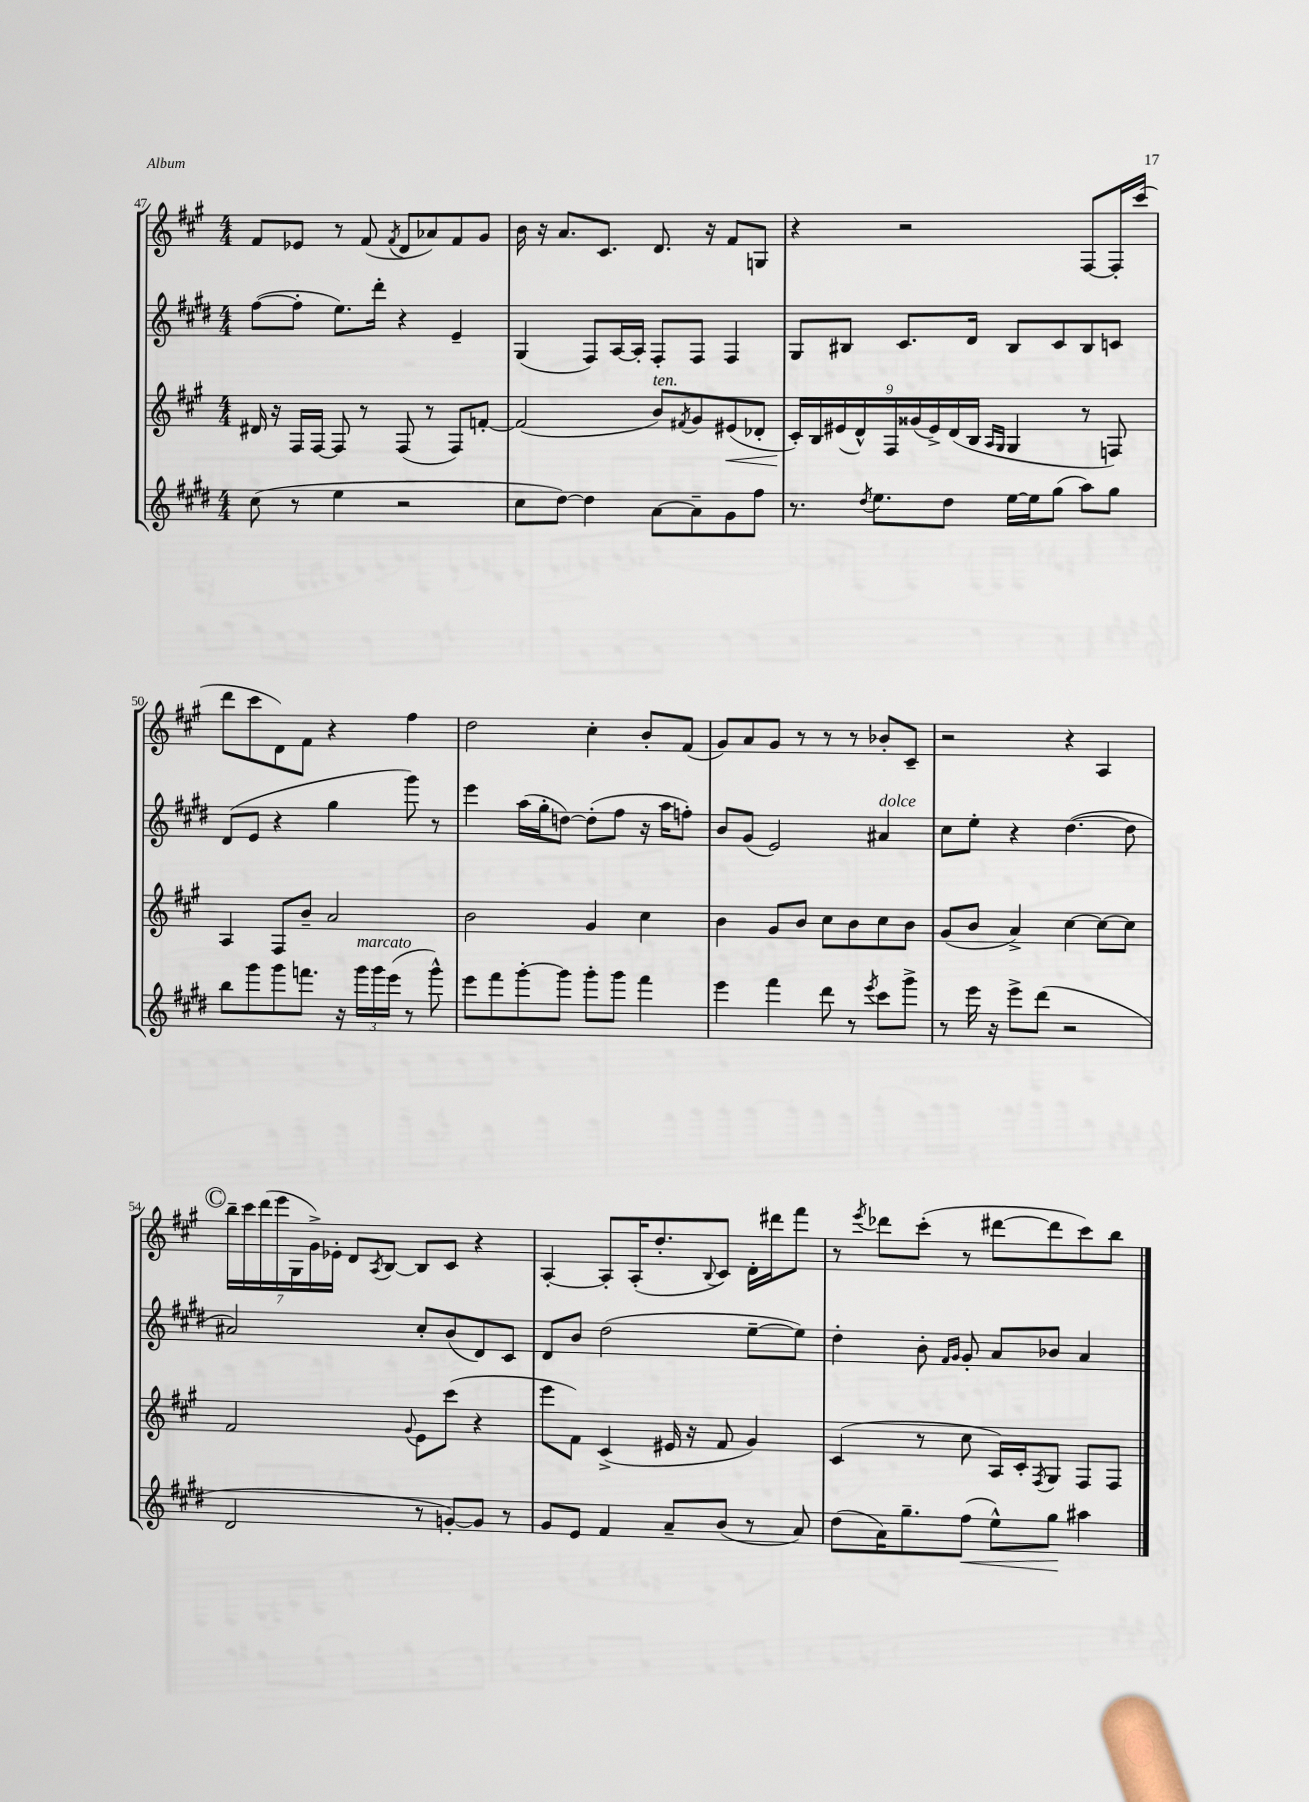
<<
\new StaffGroup <<
\new Staff = "s0" {
    \clef treble \key a \major \numericTimeSignature \time 4/4
    fis'8 ees'8 r8 fis'8( \acciaccatura { fis'8 } d'8 aes'8) fis'8 gis'8 |
    b'16 r16 a'8. cis'8. d'8. r16 fis'8 g8 |
    r4 r2 fis8~ fis16-. cis'''16( |
    d'''8 cis'''8 d'8) fis'8 r4 fis''4 |
    d''2 cis''4-. b'8-. fis'8( |
    gis'8) a'8 gis'8 r8 r8 r8 bes'8-. cis'8-- |
    r2 r4 a4 |
    \mark \markup { \circle "C" } \tuplet 7/4 { b''16-- cis'''16 d'''16( e'''16 gis16 gis'16->) ees'16-. } d'8 \acciaccatura { a8 } b8~ b8 cis'8 r4 |
    a4~-. a8-. a16-.( d''8.-. \appoggiatura { b8 } cis'8) d'16-. dis'''16 fis'''8 |
    r8 \acciaccatura { e'''8 } des'''8 cis'''8-.( r8 dis'''8~ dis'''8 cis'''8) b''8 \bar "|." |
}
\new Staff = "s1" {
    \clef treble \key e \major \numericTimeSignature \time 4/4
    fis''8~( fis''8-. e''8.) dis'''16-. r4 e'4-- |
    gis4( fis8) a16~ a16-. fis8-. fis8 fis4 |
    gis8 bis8 cis'8. dis'16 bis8 cis'8 bis8 c'8 |
    dis'8( e'8 r4 gis''4 gis'''8) r8 |
    e'''4 a''16( gis''16-. d''8~) d''8-.( fis''8 r16 a''16 f''8-.) |
    b'8 gis'8( e'2) ais'4^\markup { \italic "dolce" } |
    cis''8 e''8-. r4 dis''4.~( dis''8 |
    \mark \markup { \circle "C" } ais'2) cis''8-. b'8( dis'8) cis'8 |
    dis'8 b'8 dis''2( e''8~-- e''8) |
    dis''4-. b'8-. \grace { fis'16 gis'16 } gis'8-. a'8 bes'8 a'4 \bar "|." |
}
\new Staff = "s2" {
    \clef treble \key a \major \numericTimeSignature \time 4/4
    dis'16 r16 fis16 fis16~ fis8 r8 fis8( r8 fis8) f'8~-. |
    f'2( b'8^\markup { \italic "ten." }) \acciaccatura { fis'8 } gis'8 eis'8\<( des'8-. |
    \tuplet 9/8 { cis'16-.\!) b16 eis'16( d'16-^) fis16 gisis'16( eis'16->) d'16( b16 } \grace { a16 gis16 } gis4 r8 f8) |
    a4 fis8 b'8-- a'2 |
    b'2 gis'4 cis''4 |
    b'4 gis'8 b'8 cis''8 b'8 cis''8 b'8 |
    gis'8( b'8 a'4->) cis''4~ cis''8~ cis''8 |
    \mark \markup { \circle "C" } fis'2 \appoggiatura { gis'8 } e'8 cis'''8( r4 |
    e'''8 fis'8) cis'4->( eis'16 r16 fis'8 gis'4) |
    cis'4( r8 cis''8 a16) cis'16-. \acciaccatura { fis8 } gis8 fis8 fis8 \bar "|." |
}
\new Staff = "s3" {
    \clef treble \key e \major \numericTimeSignature \time 4/4
    cis''8( r8 e''4 r2 |
    cis''8 dis''8~) dis''4 a'8~ a'8-- gis'8 fis''8 |
    r8. \acciaccatura { dis''8 } e''8. dis''8 e''16~ e''16 gis''8( a''8) gis''8 |
    b''8 gis'''8 gis'''8 f'''8. r16 \tuplet 3/2 { gis'''16^\markup { \italic "marcato" } gis'''16 e'''16( } r8 gis'''8-^) |
    e'''8 fis'''8 gis'''8~-. gis'''8 gis'''8-. gis'''8 fis'''4 |
    e'''4 fis'''4 dis'''8 r8 \acciaccatura { e'''8 } cis'''8 gis'''8-> |
    r8 e'''16 r16 e'''8-> dis'''8( r2 |
    \mark \markup { \circle "C" } dis'2 r8 g'8~-.) g'8 r8 |
    gis'8 e'8 fis'4 a'8-- b'8( r8 a'8) |
    dis''8( a'16) gis''8.-- fis''8\<( e''8-^) gis''8\! ais''4 \bar "|." |
}
>>
>>
\layout { \context { \Score currentBarNumber = #47 } }
